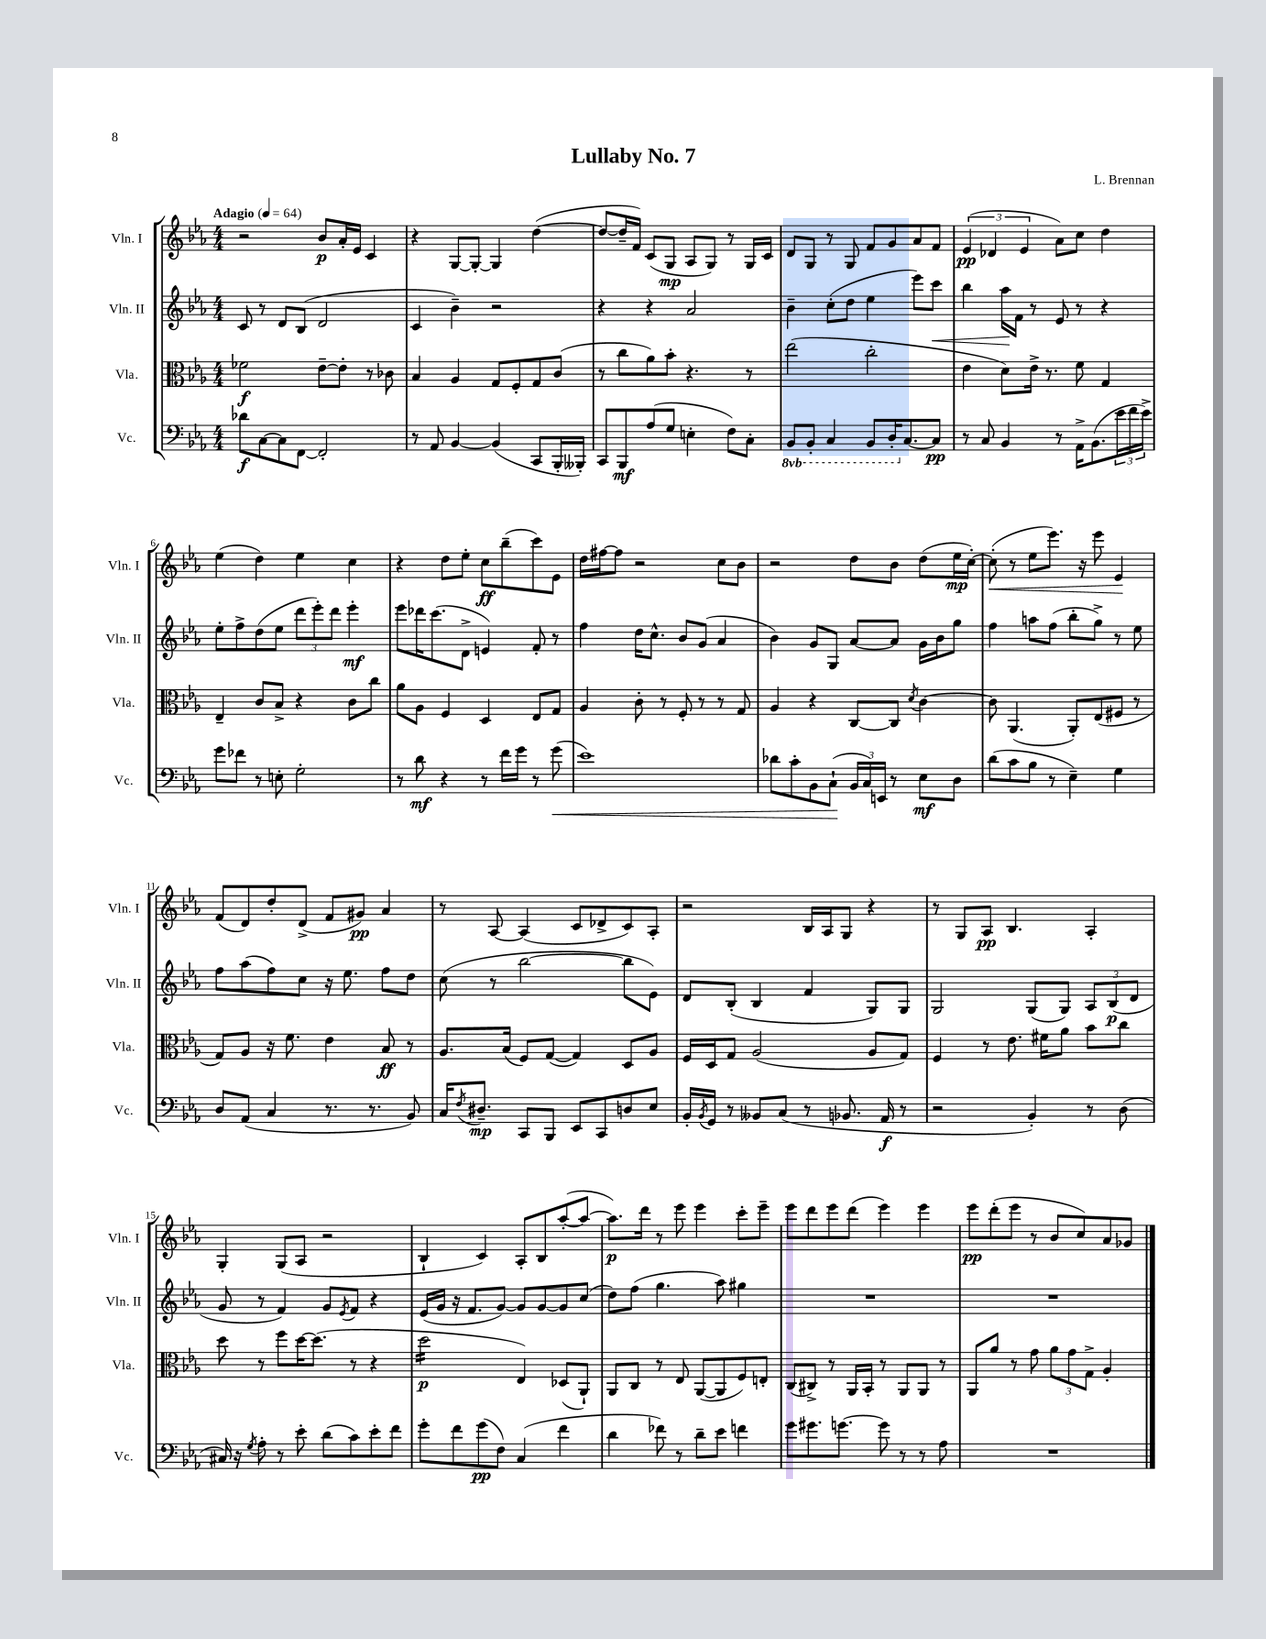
\header { title = "Lullaby No. 7" composer = "L. Brennan" }
<<
\new StaffGroup <<
\new Staff = "s0" \with { instrumentName = "Vln. I" shortInstrumentName = "Vln. I" } {
    \clef treble \key ees \major \numericTimeSignature \time 4/4 \tempo "Adagio" 4 = 64
    r2 bes'8\p aes'16-. ees'16 c'4 |
    r4 g8~ g8~-. g4 d''4~( |
    d''8~ d''16-- f'16) c'8( g8\mp aes8 g8) r8 g16 c'16 |
    d'8 g8 r8 g8 f'8 g'8 aes'8 f'8 |
    \tuplet 3/2 { ees'4\pp( des'4 ees'4 } aes'8) c''8 d''4 |
    ees''4( d''4) ees''4 c''4 |
    r4 d''8 ees''8-. c''8\ff bes''8--( c'''8) ees'8 |
    d''16 fis''16~ fis''8 r2 c''8 bes'8 |
    r2 d''8 bes'8 d''8( ees''16\mp c''16~-.) |
    c''8-.\<( r8 ees''8 ees'''8.) r16 ees'''8 ees'4\! |
    f'8( d'8) d''8-. d'8->( f'8 gis'8\pp) aes'4 |
    r8 aes8~ aes4( c'8 des'8-> c'8) aes8-. |
    r2 bes16 aes16 g8 r4 |
    r8 g8 aes8\pp bes4. aes4-. |
    g4-. g8( aes8 r2 |
    bes4-! c'4) aes8-. bes8 aes''8~-.( aes''8~ |
    aes''8.\p) d'''16 r8 ees'''8 ees'''4 c'''8-. ees'''8-- |
    ees'''8 d'''8 ees'''8 d'''8( ees'''4) ees'''4 |
    ees'''8\pp d'''8-.( ees'''8 r8 bes'8 c''8) aes'8 ges'8 \bar "|." |
}
\new Staff = "s1" \with { instrumentName = "Vln. II" shortInstrumentName = "Vln. II" } {
    \clef treble \key ees \major \numericTimeSignature \time 4/4
    c'8 r8 d'8 bes8( d'2 |
    c'4 bes'4--) r2 |
    r4 r4 aes'2 |
    bes'4-- c''8-.( d''8 ees''4 ees'''8) c'''8\< |
    bes''4 aes''16\! f'16 r8 ees'8 r8 r4 |
    ees''8-. f''8-> d''8( ees''8 \tuplet 3/2 { d'''8 ees'''8-.) d'''8 } ees'''4-.\mf |
    ees'''8 des'''16 c'''8.( d'8-> e'4) f'8-. r8 |
    f''4 d''16 c''8.-^ bes'8 g'8( aes'4 |
    bes'4) g'8 g8 aes'8~ aes'8 g'16 bes'16 g''8 |
    f''4 a''8 f''8( bes''8-. g''8->) r8 ees''8 |
    f''8 aes''8( f''8) c''8 r16 ees''8. f''8 d''8 |
    c''8( r8 bes''2~ bes''8 ees'8) |
    d'8 bes8-.( bes4 f'4 g8) g8 |
    g2 g8( g8) \tuplet 3/2 { aes8 bes8\p( d'8 } |
    g'8 r8 f'4) g'8 \acciaccatura { ees'8 } f'8 r4 |
    ees'16( g'16 r16 f'8. g'8~) g'8 g'8~ g'8 c''8( |
    d''8) f''8( g''4. aes''8) gis''4 |
    R1 |
    R1 \bar "|." |
}
\new Staff = "s2" \with { instrumentName = "Vla." shortInstrumentName = "Vla." } {
    \clef alto \key ees \major \numericTimeSignature \time 4/4
    fes'2\f ees'8~-- ees'8-. r8 ces'8 |
    bes4 aes4 g8 f8-. g8 c'8( |
    r8 c''8 aes'8) bes'8-. r4. r8 |
    ees''2( c''2-. |
    ees'4 d'8) ees'16-> r8. f'8 g4 |
    ees4-- c'8 bes8-> r4 c'8 c''8 |
    aes'8 aes8 f4 d4 ees8 g8 |
    aes4 c'8-. r8 f8-. r8 r8 g8 |
    aes4 r4 c8~ c8 \acciaccatura { d'8 } c'4~ |
    c'8 aes,4.( aes,8-.) ees8( fis8 r8 |
    g8) aes8 r16 f'8. ees'4 bes8\ff r8 |
    aes8. bes16( f8) g8~( g4) d8 aes8 |
    f16 d16 g8 aes2( aes8 g8) |
    f4 r8 ees'8. fis'16 aes'8 bes'8 c''8 |
    d''8 r8 f''8 d''16~ d''8.( r8 r4 |
    d''2:16\p ees4) des8( aes,8-!) |
    aes,8 c8 r8 ees8 aes,8~( aes,8 f8) e8-. |
    c8( cis8->) r8 aes,16 bes,16-. r8 aes,8 aes,8 r8 |
    aes,8 aes'8 r8 g'8 \tuplet 3/2 { aes'8 g'8 g8-> } aes4-. \bar "|." |
}
\new Staff = "s3" \with { instrumentName = "Vc." shortInstrumentName = "Vc." } {
    \clef bass \key ees \major \numericTimeSignature \time 4/4 \set Staff.ottavationMarkups = #ottavation-simple-ordinals
    des'8\f c8~ c8 f,8~ f,2-. |
    r8 aes,8 bes,4~ bes,4( c,8 bes,,16-. beses,,16-.) |
    c,8 bes,,8\mf aes8( g8 e4-. f8) c8-. |
    \ottava #-1 bes,,8 bes,,8-. c,4 bes,,8 d,16-. \ottava #0 c8.~ c8\pp |
    r8 c8 bes,4 r8 aes,16-> bes,8.( \tuplet 3/2 { ees'16 f'16 ees'16->) } |
    g'8 fes'8 r8 e8-. g2-. |
    r8 d'8\mf r4 r8 f'16 g'16 r8 g'8\<( |
    ees'1) |
    des'8 c'8-. bes,8 c8-!\!( \tuplet 3/2 { bes,16 c16) e,16 } r8 ees8\mf d8 |
    d'8( c'8 bes8 r8 ees4--) g4 |
    d8 aes,8( c4 r8. r8. bes,8) |
    c16 \acciaccatura { f8 } dis8.--\mp c,8 bes,,8 ees,8 c,8 d8 ees8 |
    bes,16-. \acciaccatura { bes,8 } g,16 r8 beses,8 c8( r8 bes,8. aes,16\f r8 |
    r2 bes,4-.) r8 d8( |
    cis16) r16 \acciaccatura { g8 } aes8-. r8 ees'8-. d'8( c'8) ees'8-. f'8 |
    g'8-. f'8 g'8\pp( f8) c4( f'4 |
    d'4 fes'8) r8 d'8-- ees'8 f'4 |
    g'8 gis'8. g'8.~ g'8 r8 r8 aes8 |
    R1 \bar "|." |
}
>>
>>
